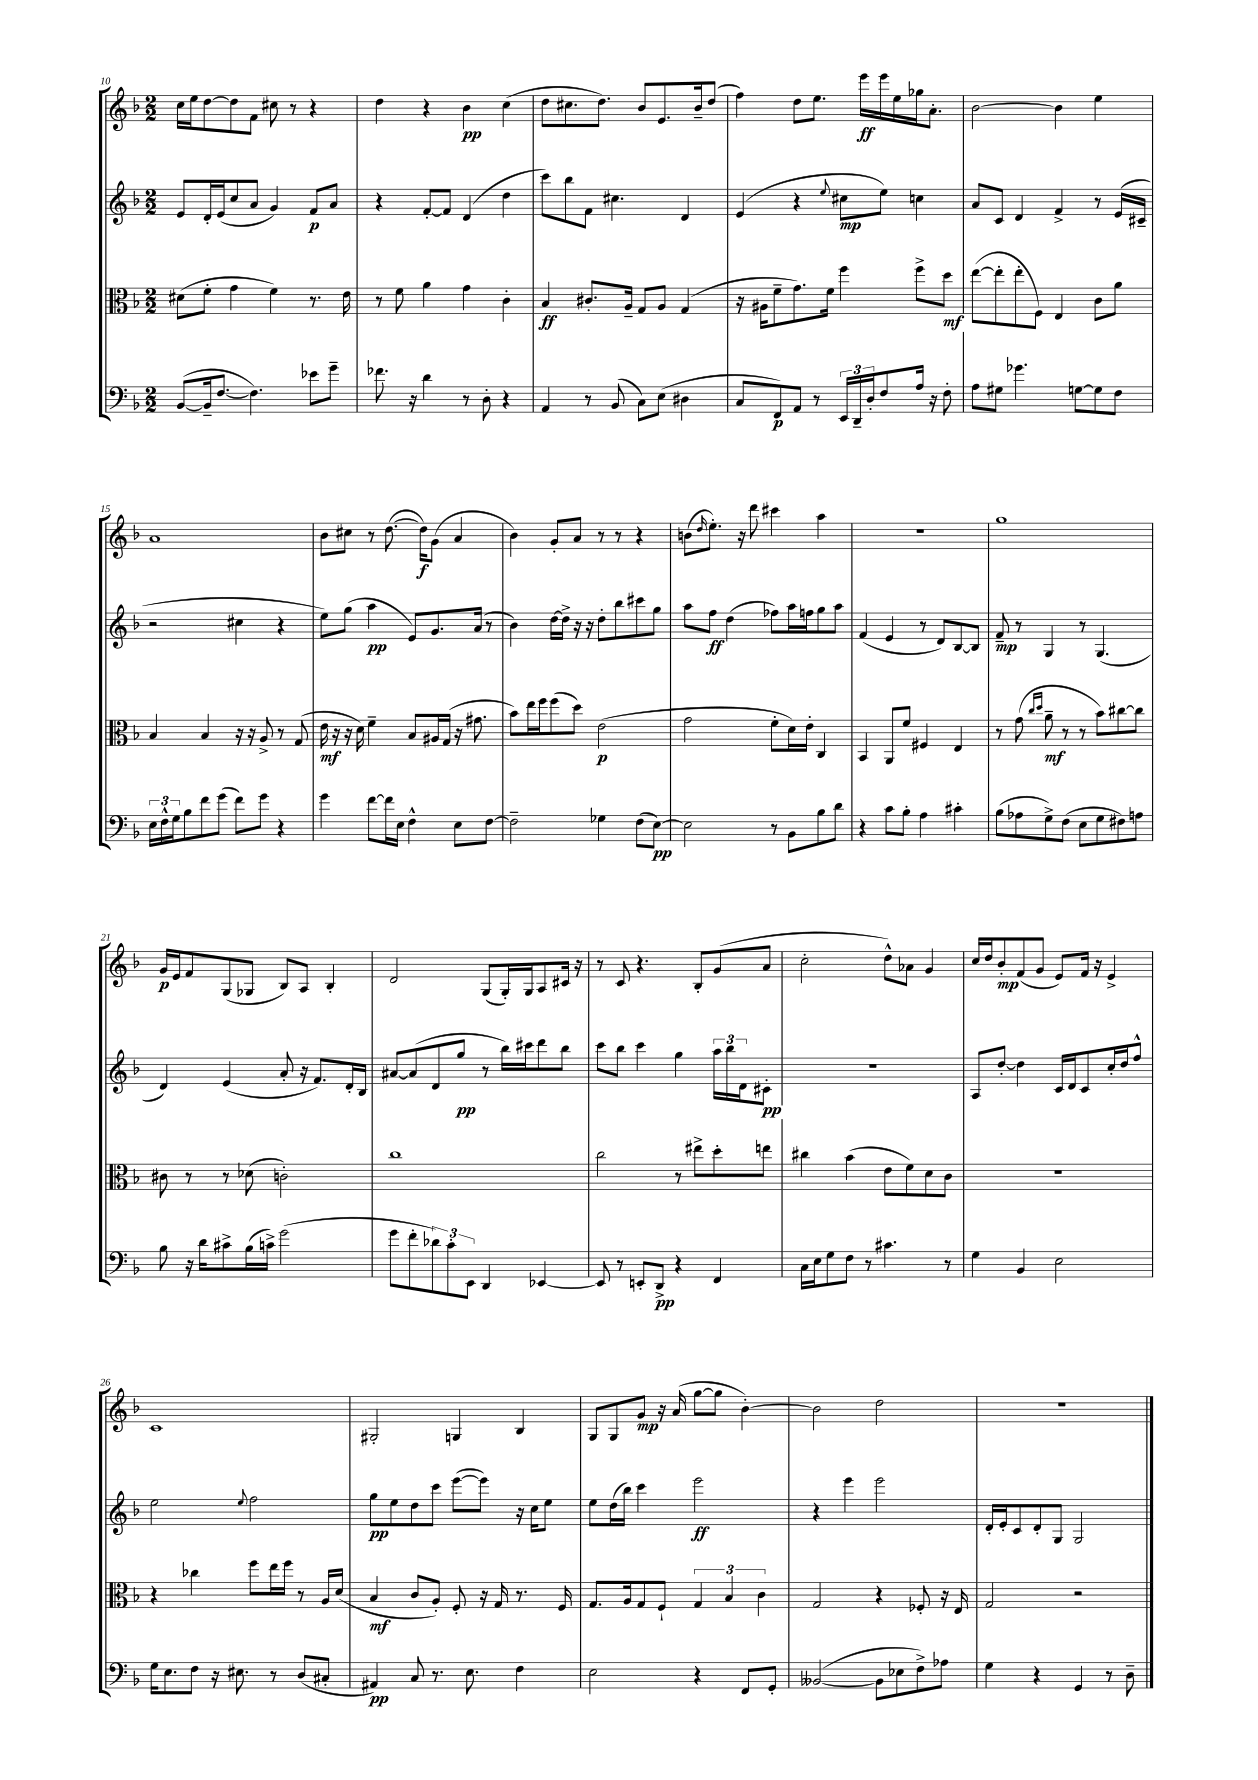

**kern	**dynam	**kern	**dynam	**kern	**dynam	**kern	**dynam
*part4	*part4	*part3	*part3	*part2	*part2	*part1	*part1
*staff4	*staff4	*staff3	*staff3	*staff2	*staff2	*staff1	*staff1
*clefF4	*	*clefC3	*	*clefG2	*	*clefG2	*
*k[b-]	*	*k[b-]	*	*k[b-]	*	*k[b-]	*
*M2/2	*	*M2/2	*	*M2/2	*	*M2/2	*
=10	=10	=10	=10	=10	=10	=10	=10
([8BB-/L	.	(8d#X\L	.	8e/L	.	16cc\LL	.
.	.	.	.	.	.	16ee\J	.
16BB-~/k]	.	8f'\J	.	16d'/L	.	[8dd\	.
[8.F/J	.	.	.	(16e/J	.	.	.
.	.	4g\	.	8cc/	.	8dd\]	.
4.F\])	.	.	.	8a/J	.	8f\J	.
.	.	4f\)	.	4g/)	.	8cc#X\	.
.	.	.	.	.	.	8r	.
8e-X\L	.	8.r	.	8f/L	p	4r	.
8g~\J	.	.	.	8a/J	.	.	.
.	.	16e\	.	.	.	.	.
=11	=11	=11	=11	=11	=11	=11	=11
8.f-X\	.	8r	.	4r	.	4dd\	.
.	.	8f\	.	.	.	.	.
16r	.	.	.	.	.	.	.
4d\	.	4a\	.	[8f'/L	.	4r	.
.	.	.	.	8f/J]	.	.	.
8r	.	4g\	.	(4d/	.	4b-\	pp
8D'\	.	.	.	.	.	.	.
4r	.	4c'\	.	4dd\	.	(4cc\	.
=12	=12	=12	=12	=12	=12	=12	=12
4AA/	.	4B-/	ff	8ccc\L)	.	8dd\L	.
.	.	.	.	8bb-\	.	8.cc#X\	.
8r	.	8.c#X'/L	.	8f\J	.	.	.
.	.	.	.	.	.	8.dd\J)	.
(8BB-/	.	.	.	4.cc#X\	.	.	.
.	.	16A~/Jk	.	.	.	.	.
8C\L)	.	8G/L	.	.	.	8b-/L	.
(8E\J	.	8A/J	.	.	.	8.e/	.
4D#X\	.	(4G/	.	4d/	.	.	.
.	.	.	.	.	.	16b-~/k	.
.	.	.	.	.	.	(8dd/J	.
=13	=13	=13	=13	=13	=13	=13	=13
8C/L	.	16r	.	(4e/	.	4ff\)	.
.	.	16A#X\KL	.	.	.	.	.
8FF/)	p	8f~\	.	.	.	.	.
8AA/J	.	8.g\)	.	4r	.	8dd\L	.
8r	.	.	.	.	.	8.ee\J	.
.	.	16f\Jk	.	.	.	.	.
.	.	.	.	8qqee/	.	.	.
24EE/LL	.	4ff\	.	8cc#X\L	mp	.	.
24DD~/	.	.	.	.	.	.	.
.	.	.	.	.	.	16eee\LL	ff
24D'/J	.	.	.	.	.	.	.
8F/	.	.	.	8ee\J)	.	16eee\	.
.	.	.	.	.	.	16ee\	.
16A/Jk	.	8ff^\L	.	4ccn\	.	16gg-X\J	.
16r	.	.	.	.	.	8.a'\J	.
8F'\	.	8dd\J	mf	.	.	.	.
=14	=14	=14	=14	=14	=14	=14	=14
8A\L	.	([8ee\L	.	8a/L	.	[2b-\	.
8G#X\J	.	8ee'\]	.	8c/J	.	.	.
4.g-X\	.	8ee'\	.	4d/	.	.	.
.	.	8F\J)	.	.	.	.	.
.	.	4E/	.	4f^/	.	4b-\]	.
[8Gn\L	.	.	.	.	.	.	.
8G\]	.	8c\L	.	8r	.	4ee\	.
8F\J	.	8a\J	.	(16e/LL	.	.	.
.	.	.	.	16c#X~/JJ	.	.	.
!!LO:LB:g=z
=15	=15	=15	=15	=15	=15	=15	=15
24E\LL	.	4B-/	.	2r	.	1a	.
24F^^\	.	.	.	.	.	.	.
24G\J	.	.	.	.	.	.	.
8B-\	.	.	.	.	.	.	.
8f\	.	4B-/	.	.	.	.	.
(8g\J	.	.	.	.	.	.	.
8f\L)	.	16r	.	4cc#X\	.	.	.
.	.	16r	.	.	.	.	.
8g\J	.	8A^/	.	.	.	.	.
4r	.	8r	.	4r	.	.	.
.	.	(8G/	.	.	.	.	.
=16	=16	=16	=16	=16	=16	=16	=16
4g\	.	16e\	mf	8ee\L)	.	8b-\L	.
.	.	16r	.	.	.	.	.
.	.	16r	.	(8gg\J	.	8cc#X\J	.
.	.	16d\)	.	.	.	.	.
[8f\L	.	4f~\	.	4aa\	pp	8r	.
16f\L]	.	.	.	.	.	([8.dd\	.
16E\JJ	.	.	.	.	.	.	.
4F^^\	.	8B-/L	.	8e/L)	.	.	.
.	.	.	.	.	.	16dd\KL])	f
.	.	16A#X/L	.	8.g/	.	(8g\J	.
.	.	(16G/JJ	.	.	.	.	.
8E\L	.	16r	.	.	.	4a/	.
.	.	8.g#X\	.	(16a/Jk	.	.	.
[8F\J	.	.	.	8r	.	.	.
=17	=17	=17	=17	=17	=17	=17	=17
2F~\]	.	8b-\L)	.	4b-\)	.	4b-\)	.
.	.	16ee\L	.	.	.	.	.
.	.	16ff\J	.	.	.	.	.
.	.	(8ff\	.	[16dd\LL	.	8g'/L	.
.	.	.	.	16dd^\JJ]	.	.	.
.	.	8dd\J)	.	16r	.	8a/J	.
.	.	.	.	16r	.	.	.
4G-X\	.	(2e\	p	8dd'\L	.	8r	.
.	.	.	.	8bb-\	.	8r	.
(8F\L	.	.	.	8ccc#X\	.	4r	.
[8E\J)	pp	.	.	8gg\J	.	.	.
=18	=18	=18	=18	=18	=18	=18	=18
2E\]	.	2g\	.	8aa\L	.	(8bn\L	.
.	.	.	.	.	.	16qqdd/	.
.	.	.	.	8ff\J	ff	8.ee'\J)	.
.	.	.	.	(4dd\	.	.	.
.	.	.	.	.	.	16r	.
.	.	.	.	.	.	8ddd\	.
8r	.	8f'\L	.	8ff-X\L)	.	4ccc#X\	.
8BB-\L	.	16d\L)	.	16aa\L	.	.	.
.	.	16e'\JJ	.	16ffn\J	.	.	.
8B-\	.	4C/	.	8gg\	.	4aa\	.
8d\J	.	.	.	8aa\J	.	.	.
=19	=19	=19	=19	=19	=19	=19	=19
4r	.	4BB-/	.	(4f/	.	1r	.
8c\L	.	8AA/L	.	4e/	.	.	.
8B-'\J	.	8f/J	.	.	.	.	.
4A\	.	4F#X/	.	8r	.	.	.
.	.	.	.	8d/L)	.	.	.
4c#X'\	.	4E/	.	[8B-/	.	.	.
.	.	.	.	8B-/J]	.	.	.
=20	=20	=20	=20	=20	=20	=20	=20
(8B-\L	.	8r	.	8f~/	mp	1gg	.
8A-X\	.	(8g\	.	8r	.	.	.
.	.	16qqcc/LL	.	.	.	.	.
.	.	16qqdd/JJ	.	.	.	.	.
8G^\)	.	8a~\	mf	4G/	.	.	.
(8F\J	.	8r	.	.	.	.	.
8E\L	.	8r	.	8r	.	.	.
8G\	.	8b-\L)	.	(4.G/	.	.	.
8F#X\)	.	[8cc#X\	.	.	.	.	.
8An\J	.	8cc#\J]	.	.	.	.	.
!!LO:LB:g=z
=21	=21	=21	=21	=21	=21	=21	=21
8B-\	.	8c#X\	.	4d/)	.	16g/LL	p
.	.	.	.	.	.	16e/J	.
16r	.	8r	.	.	.	8f/	.
16d\KL	.	.	.	.	.	.	.
8c#X^\	.	8r	.	(4e/	.	(8G/	.
(16B-\L	.	(8d-X\	.	.	.	8G-X/J	.
16cn^\JJ)	.	.	.	.	.	.	.
(2g\	.	2cn'\)	.	8a'/	.	8B-/L)	.
.	.	.	.	16r	.	8A/J	.
.	.	.	.	8.f/L)	.	.	.
.	.	.	.	.	.	4B-'/	.
.	.	.	.	16d'/L	.	.	.
.	.	.	.	16B-/JJ	.	.	.
=22	=22	=22	=22	=22	=22	=22	=22
8g\L	.	1cc	.	[8a#X/L	.	2d/	.
8f'\	.	.	.	(8a#/]	.	.	.
12d-X\)	.	.	.	8d/	.	.	.
12c'\	.	.	.	.	.	.	.
.	.	.	.	8gg/J	pp	.	.
12EE\J	.	.	.	.	.	.	.
4DD/	.	.	.	8r	.	(8G/L	.
.	.	.	.	16bb-\LL)	.	16G'/L)	.
.	.	.	.	16ccc#X\J	.	16G/J	.
[4EE-X/	.	.	.	8ddd\	.	8A/	.
.	.	.	.	8bb-\J	.	16c#X/Jk	.
.	.	.	.	.	.	16r	.
=23	=23	=23	=23	=23	=23	=23	=23
8EE-/]	.	2cc\	.	8ccc\L	.	8r	.
8r	.	.	.	8bb-\J	.	8c/	.
8EEn'/L	.	.	.	4ccc\	.	4.r	.
8DD^/J	pp	.	.	.	.	.	.
4r	.	8r	.	4gg\	.	.	.
.	.	8ee#X^\L	.	.	.	8B-'/L	.
4FF/	.	8dd'\	.	24aa\LL	.	(8g/	.
.	.	.	.	24bb-\	.	.	.
.	.	.	.	24d\J	.	.	.
.	.	8een\J	.	8c#X'\J	pp	8a/J	.
=24	=24	=24	=24	=24	=24	=24	=24
16C\LL	.	4cc#X\	.	1r	.	2cc'\	.
16E\J	.	.	.	.	.	.	.
8G\	.	.	.	.	.	.	.
8F\J	.	(4b-\	.	.	.	.	.
8r	.	.	.	.	.	.	.
4.c#X\	.	8e\L	.	.	.	8dd^^\L)	.
.	.	8f\)	.	.	.	8a-X\J	.
.	.	8d\	.	.	.	4g/	.
8r	.	8c\J	.	.	.	.	.
=25	=25	=25	=25	=25	=25	=25	=25
4G\	.	1r	.	8A/L	.	16cc/LL	.
.	.	.	.	.	.	16dd/J	.
.	.	.	.	[8dd'/J	.	8b-'/	mp
4BB-/	.	.	.	4dd\]	.	(8f/	.
.	.	.	.	.	.	8g/J	.
2E\	.	.	.	16c/LL	.	8e/L)	.
.	.	.	.	16d/J	.	.	.
.	.	.	.	8c/	.	16f/Jk	.
.	.	.	.	.	.	16r	.
.	.	.	.	16cc'/L	.	4e^/	.
.	.	.	.	16dd/J	.	.	.
.	.	.	.	8ff^^/J	.	.	.
!!LO:LB:g=z
=26	=26	=26	=26	=26	=26	=26	=26
16G\KL	.	4r	.	2ee\	.	1c	.
8.E\	.	.	.	.	.	.	.
8F\J	.	4cc-X\	.	.	.	.	.
16r	.	.	.	.	.	.	.
8.E#X\	.	.	.	.	.	.	.
.	.	.	.	8qqee/	.	.	.
.	.	8ff\L	.	2ff\	.	.	.
8r	.	16ee\L	.	.	.	.	.
.	.	16ff\JJ	.	.	.	.	.
(8D/L	.	8r	.	.	.	.	.
8C#X'/J	.	16A/LL	.	.	.	.	.
.	.	(16d/JJ	.	.	.	.	.
=27	=27	=27	=27	=27	=27	=27	=27
4AA#X/)	pp	4B-/	mf	8gg\L	pp	2G#X'/	.
.	.	.	.	8ee\	.	.	.
8C/	.	8c/L	.	8dd\	.	.	.
8.r	.	8A'/J)	.	8ccc\J	.	.	.
.	.	8F'/	.	([8eee\L	.	4Gn/	.
8.E\	.	.	.	.	.	.	.
.	.	16r	.	8eee\J])	.	.	.
.	.	16G/	.	.	.	.	.
4F\	.	8.r	.	16r	.	4B-/	.
.	.	.	.	16cc\KL	.	.	.
.	.	.	.	8ee\J	.	.	.
.	.	16F/	.	.	.	.	.
=28	=28	=28	=28	=28	=28	=28	=28
2E\	.	8.G/L	.	8ee\L	.	8G/L	.
.	.	.	.	(16dd\L	.	8G/	.
.	.	16A/k	.	16bb-\JJ)	.	.	.
.	.	8G/	.	4ccc\	.	8g/J	mp
.	.	8F`/J	.	.	.	16r	.
.	.	.	.	.	.	(16a/	.
4r	.	6G/	.	2eee\	ff	[8gg\L	.
.	.	.	.	.	.	8gg\J]	.
.	.	6B-/	.	.	.	.	.
8FF/L	.	.	.	.	.	[4b-'\)	.
.	.	6c\	.	.	.	.	.
8GG'/J	.	.	.	.	.	.	.
=29	=29	=29	=29	=29	=29	=29	=29
([2BB--X/	.	2G/	.	4r	.	2b-\]	.
.	.	.	.	4eee\	.	.	.
8BB--\L]	.	4r	.	2eee\	.	2dd\	.
8E-X\	.	.	.	.	.	.	.
8F^\)	.	8F-X'/	.	.	.	.	.
8A-X\J	.	16r	.	.	.	.	.
.	.	16E/	.	.	.	.	.
=30	=30	=30	=30	=30	=30	=30	=30
4G\	.	2G/	.	16d'/LL	.	1r	.
.	.	.	.	16e'/J	.	.	.
.	.	.	.	8c/	.	.	.
4r	.	.	.	8d'/	.	.	.
.	.	.	.	8G/J	.	.	.
4GG/	.	2r	.	2G/	.	.	.
8r	.	.	.	.	.	.	.
8D~\	.	.	.	.	.	.	.
==	==	==	==	==	==	==	==
*-	*-	*-	*-	*-	*-	*-	*-
